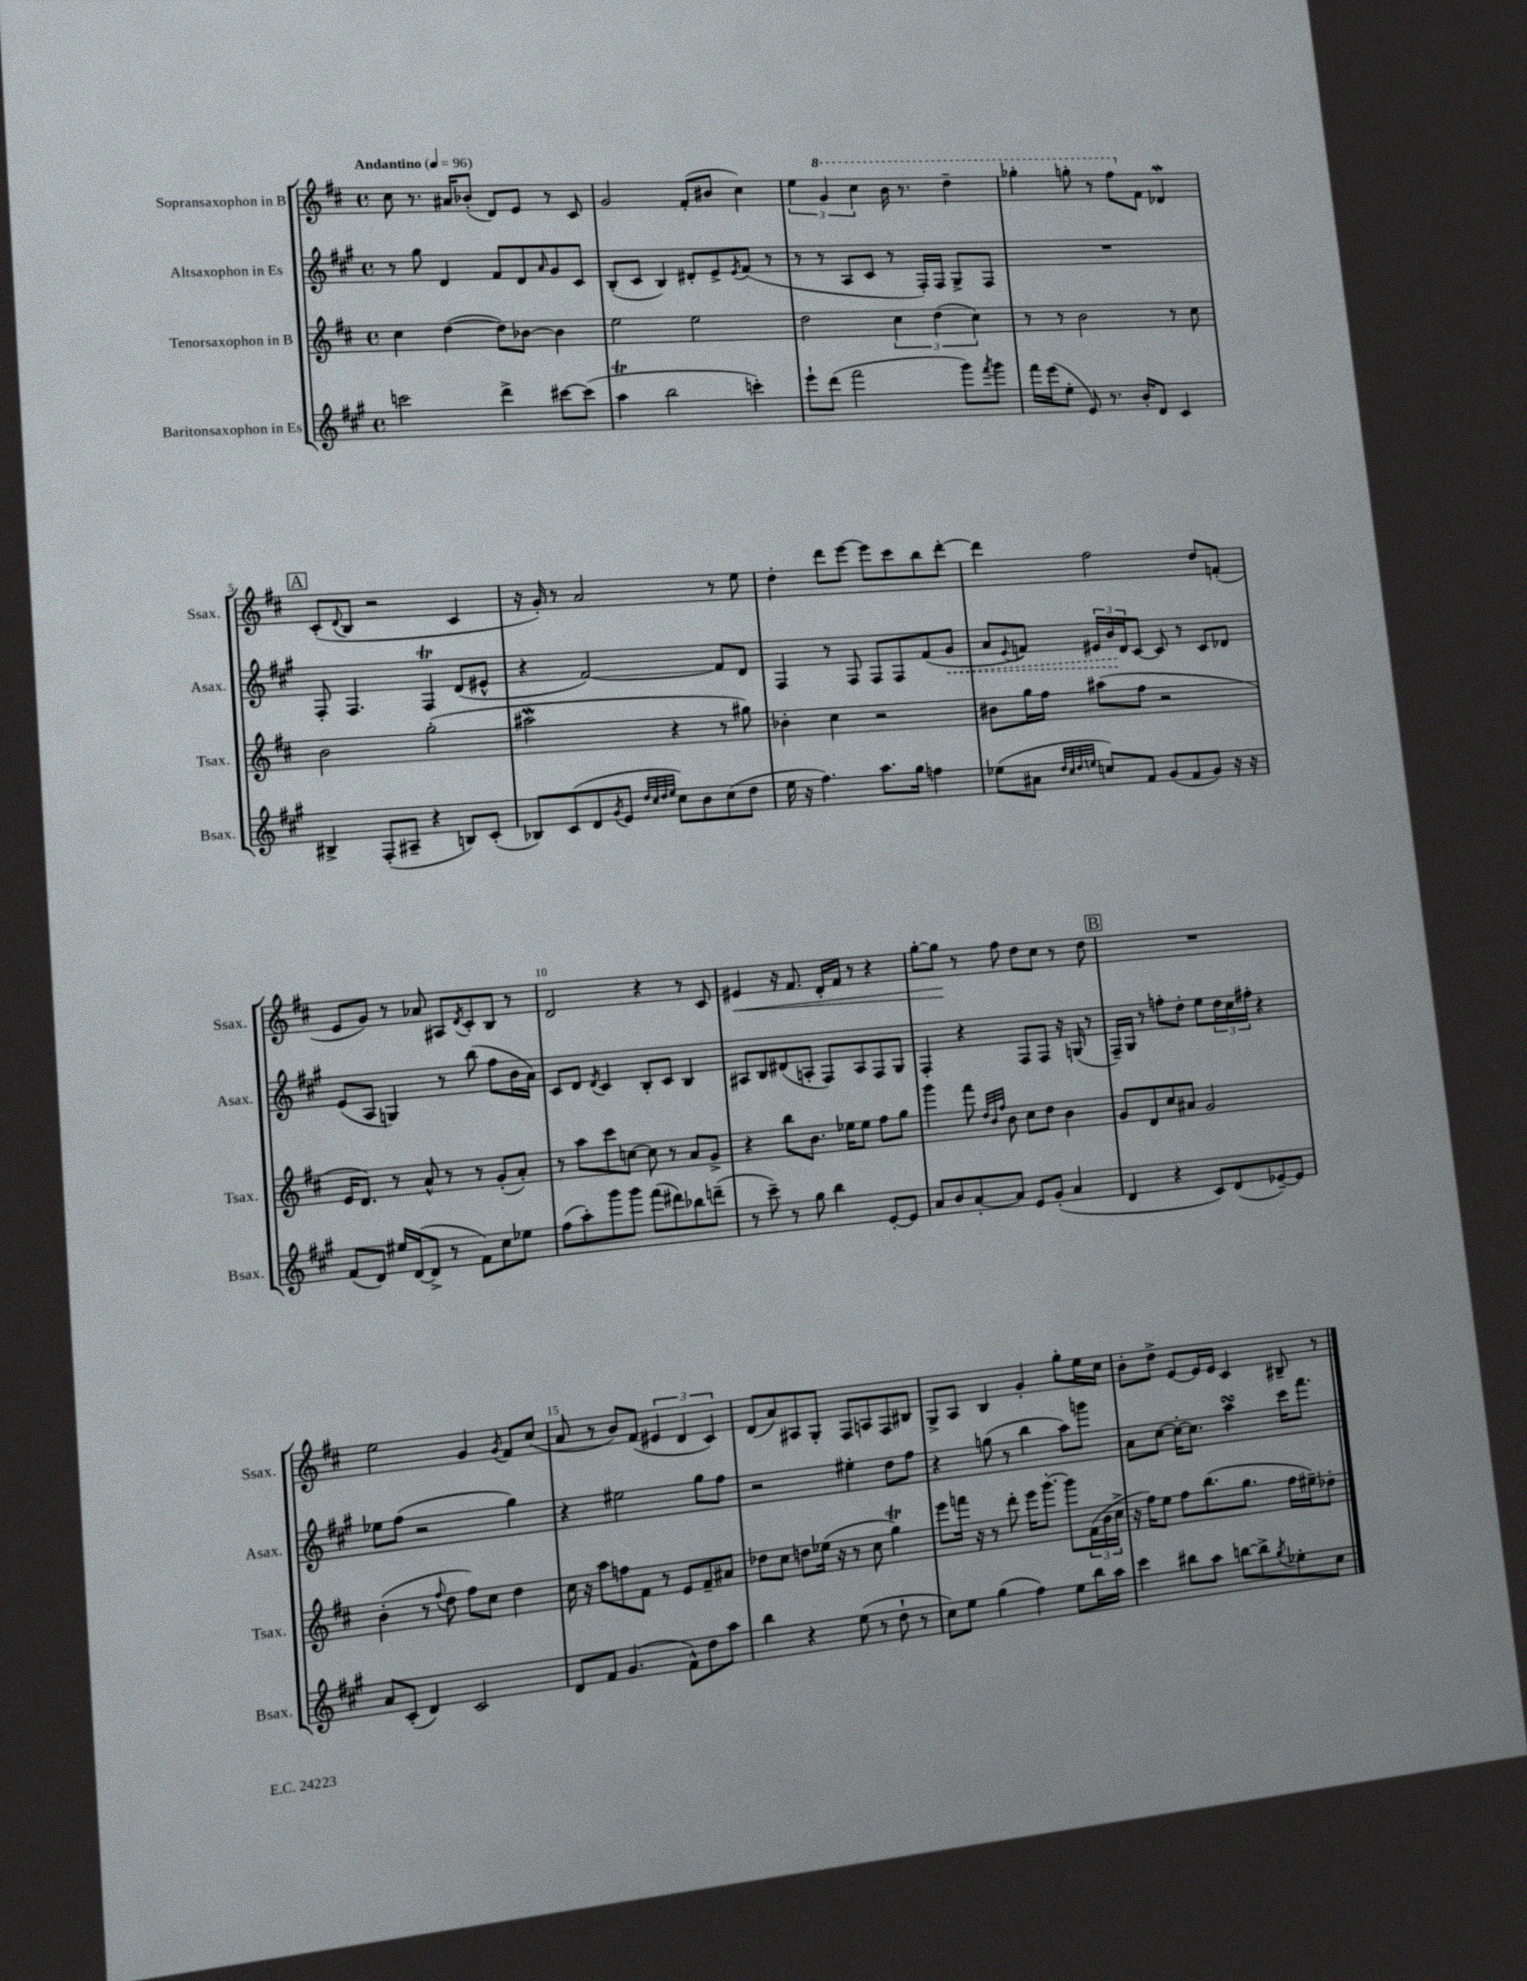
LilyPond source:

<<
\new StaffGroup <<
\new Staff = "s0" \with { instrumentName = "Sopransaxophon in B" shortInstrumentName = "Ssax." } {
    \clef treble \key d \major \defaultTimeSignature \time 4/4 \tempo "Andantino" 4 = 96
    cis''8 r8. ais'16 bes'8-.( d'8) e'8 r8 cis'8 |
    g'2 fis'8-.( bis'8 cis''4) |
    \tuplet 3/2 { e''4 \ottava #1 g''4 cis'''4 } b''16 r8. d'''4-- |
    ges'''4-. g'''8-. r8 fis'''8 \ottava #0 fis'8 des'4\mordent |
    \mark \markup { \box "A" } cis'8-.( \appoggiatura { d'8 } b8 r2 cis'4 |
    r16 g'16-.) r8 a'2 r8 e''8 |
    d''4-. d'''8 e'''8~ e'''8 cis'''8 b''8 d'''8~-. |
    d'''4 fis''2 d''8 f'8-.( |
    e'8 g'8) r8 aes'8 ais8 \acciaccatura { d'8 } cis'8-. b8 r8 |
    d'2 r4 r8 cis'8 |
    eis'4\< r16 fis'8. d'16-. fis'16 r8 r4 |
    g''8~-. g''8\! r8 fis''8 d''8 cis''8 r8 d''8 |
    \mark \markup { \box "B" } R1 |
    e''2 g'4 \acciaccatura { g'8 } fis'8 cis''8( |
    a'8 r8 b'8) fis'8( \tuplet 3/2 { eis'4 d'4 cis'4) } |
    d'8( a'8) ais8 g8-. fis8 a8 fis8 bis8 |
    g8-> a8 b4 g'4-. g''8-. e''16 cis''16 |
    b'8-. d''8-> e'8~ e'16 e'16 cis'4 bis8-- r8 \bar "|." |
}
\new Staff = "s1" \with { instrumentName = "Altsaxophon in Es" shortInstrumentName = "Asax." } {
    \clef treble \key a \major \defaultTimeSignature \time 4/4
    r8 gis''8 d'4 fis'8 d'8 \grace { a'16 } gis'8 cis'8 |
    b8-.( cis'8 b4) dis'8-. e'8-> \acciaccatura { e'8 } fis'8( r8 |
    r8 r8 a8 cis'8 r8 fis16-.) fis16 gis8-> fis8 |
    R1 |
    \mark \markup { \box "A" } fis8-. fis4. fis4\trill d'8( eis'8-^ |
    r4 fis'2~) fis'8 d'8 |
    fis4 r8 fis8 fis8 fis8 fis'8( \once \override Hairpin.style = #'dashed-line gis'8\< |
    a'8 \appoggiatura { e'8 } f'8) \tuplet 3/2 { eis'16 b'16\! d'16 } cis'8~ cis'8 r8 cis'8 des'8 |
    e'8( a8 g4) r8 b''8( fis''8 b'16 a'16) |
    cis'8 d'8 \acciaccatura { d'8 } cis'4 b8-. cis'8 b4 |
    ais8 b8 dis'8( a8-. fis8) a8 fis8 gis8 |
    fis4-. r4 fis8 fis8 r16 g16( r8 |
    \mark \markup { \box "B" } fis16--) gis16 r8 f''8-. d''8-. e''8 \tuplet 3/2 { d''16 cis''16 fis''16-. } r4 |
    ees''8 fis''8( r2 gis''4) |
    r4 eis''2 gis''8 fis''8 |
    r2 eis''4-. d''8 fis''8 |
    r4 g''8( r8 b''4 a''8) g'''8 |
    a'8 cis''8~ cis''16~-. cis''8. a''4\turn cis'''16 fis'''8. \bar "|." |
}
\new Staff = "s2" \with { instrumentName = "Tenorsaxophon in B" shortInstrumentName = "Tsax." } {
    \clef treble \key d \major \defaultTimeSignature \time 4/4
    cis''4 d''4~( d''8) bes'8~ bes'4 |
    e''2 e''2 |
    d''2 \tuplet 3/2 { cis''4 d''4( cis''4) } |
    r8 r8 b'2 r8 cis''8 |
    \mark \markup { \box "A" } b'2 g''2-.( |
    ais''2\mordent r4 r8 gis''8) |
    bes'4-. cis''4 r2 |
    bis'8 g''16 fis''16 ais''8( fis''8 r2 |
    e'16 d'8.) r8 a'8-^ r8 r8 g'8-.( a'8-.) |
    r8 a''8 cis'''8 c''8~ c''8 r8 a'8 g'8-> |
    r4 b''8 b'8. ees''16 ees''8 fis''8 g''8 |
    g'''4 fis'''8 \grace { d''32 b'32 fis''32 } b'8 cis''8 d''8 b'4 |
    \mark \markup { \box "B" } g'8 d'8 cis''8 ais'8 g'2 |
    b'4-.( r8 \appoggiatura { fis''8 } d''8 fis''8) cis''8 d''4 |
    cis''16 r16 a''8 f''8 fis'8 r8 e'8 fis'8-- ais'8 |
    des''8 cis''8 d''8 ees''16( r16 r8 cis''8 g''4\trill) |
    e'''8 f'''16 r16 r8 d'''8-. e'''16 g'''8.~-. g'''8 \tuplet 3/2 { fis'16( b'16 cis''16-> } |
    r16 fis''16) e''8 fis''8 b''8.( g''8. fis''16 eis''16--) des''8-. \bar "|." |
}
\new Staff = "s3" \with { instrumentName = "Baritonsaxophon in Es" shortInstrumentName = "Bsax." } {
    \clef treble \key a \major \defaultTimeSignature \time 4/4
    c'''2 d'''4-> cis'''8~ cis'''8( |
    a''4\trill b''2 c'''4-.) |
    e'''8-! d'''8( fis'''2 gis'''8) \acciaccatura { fis'''8 } gis'''8 |
    fis'''16 e'''16( e''8-. e'8) r8. b'16-. d'8 cis'4 |
    \mark \markup { \box "A" } bis4-> fis8-.( ais8-- r4 b8) cis'8-.( |
    bes8) cis'8( d'8 \acciaccatura { gis'8 } e'8 \grace { d''32 cis''32 d''32 e''32 } cis''8) b'8 cis''8( d''8 |
    e''16 r16 fis''4.) a''8. gis''16 f''4 |
    ees''8( ais'8 \grace { d''32 cis''32 d''32 e''32 } c''8) fis'8 gis'8( fis'8 gis'8) r16 r16 |
    fis'8( d'8) eis''16 d'16~( d'8-> r8 fis'8) cis''8 ees''8 |
    fis''8( a''8-.) gis'''8 gis'''8 fis'''8( dis'''8) bes''8 d'''8--( |
    r8 cis'''8--) r8 gis''8 b''4 e'8~-. e'8 |
    a'8 b'8 a'8~-. a'8 e'8 gis'8-.( a'4 |
    \mark \markup { \box "B" } d'4 r4 cis'8) d'8( ees'8~--) ees'8 |
    a'8 cis'8-.( d'4) cis'2 |
    d'8 fis'8 gis'4.( fis'8-^) d''8 a''8 |
    b''4 r4 e''8( r8 d''8-! r8 |
    cis''8) e''8 gis''4( fis''4) e''8 b''16 a''16 |
    cis'''4 bis''8 a''8 b''8~ b''8-> \acciaccatura { gis''8 } ees''8-. cis''8 \bar "|." |
}
>>
>>
\layout { \context { \Score \override BarNumber.break-visibility = ##(#f #t #t) barNumberVisibility = #(every-nth-bar-number-visible 5) } }
